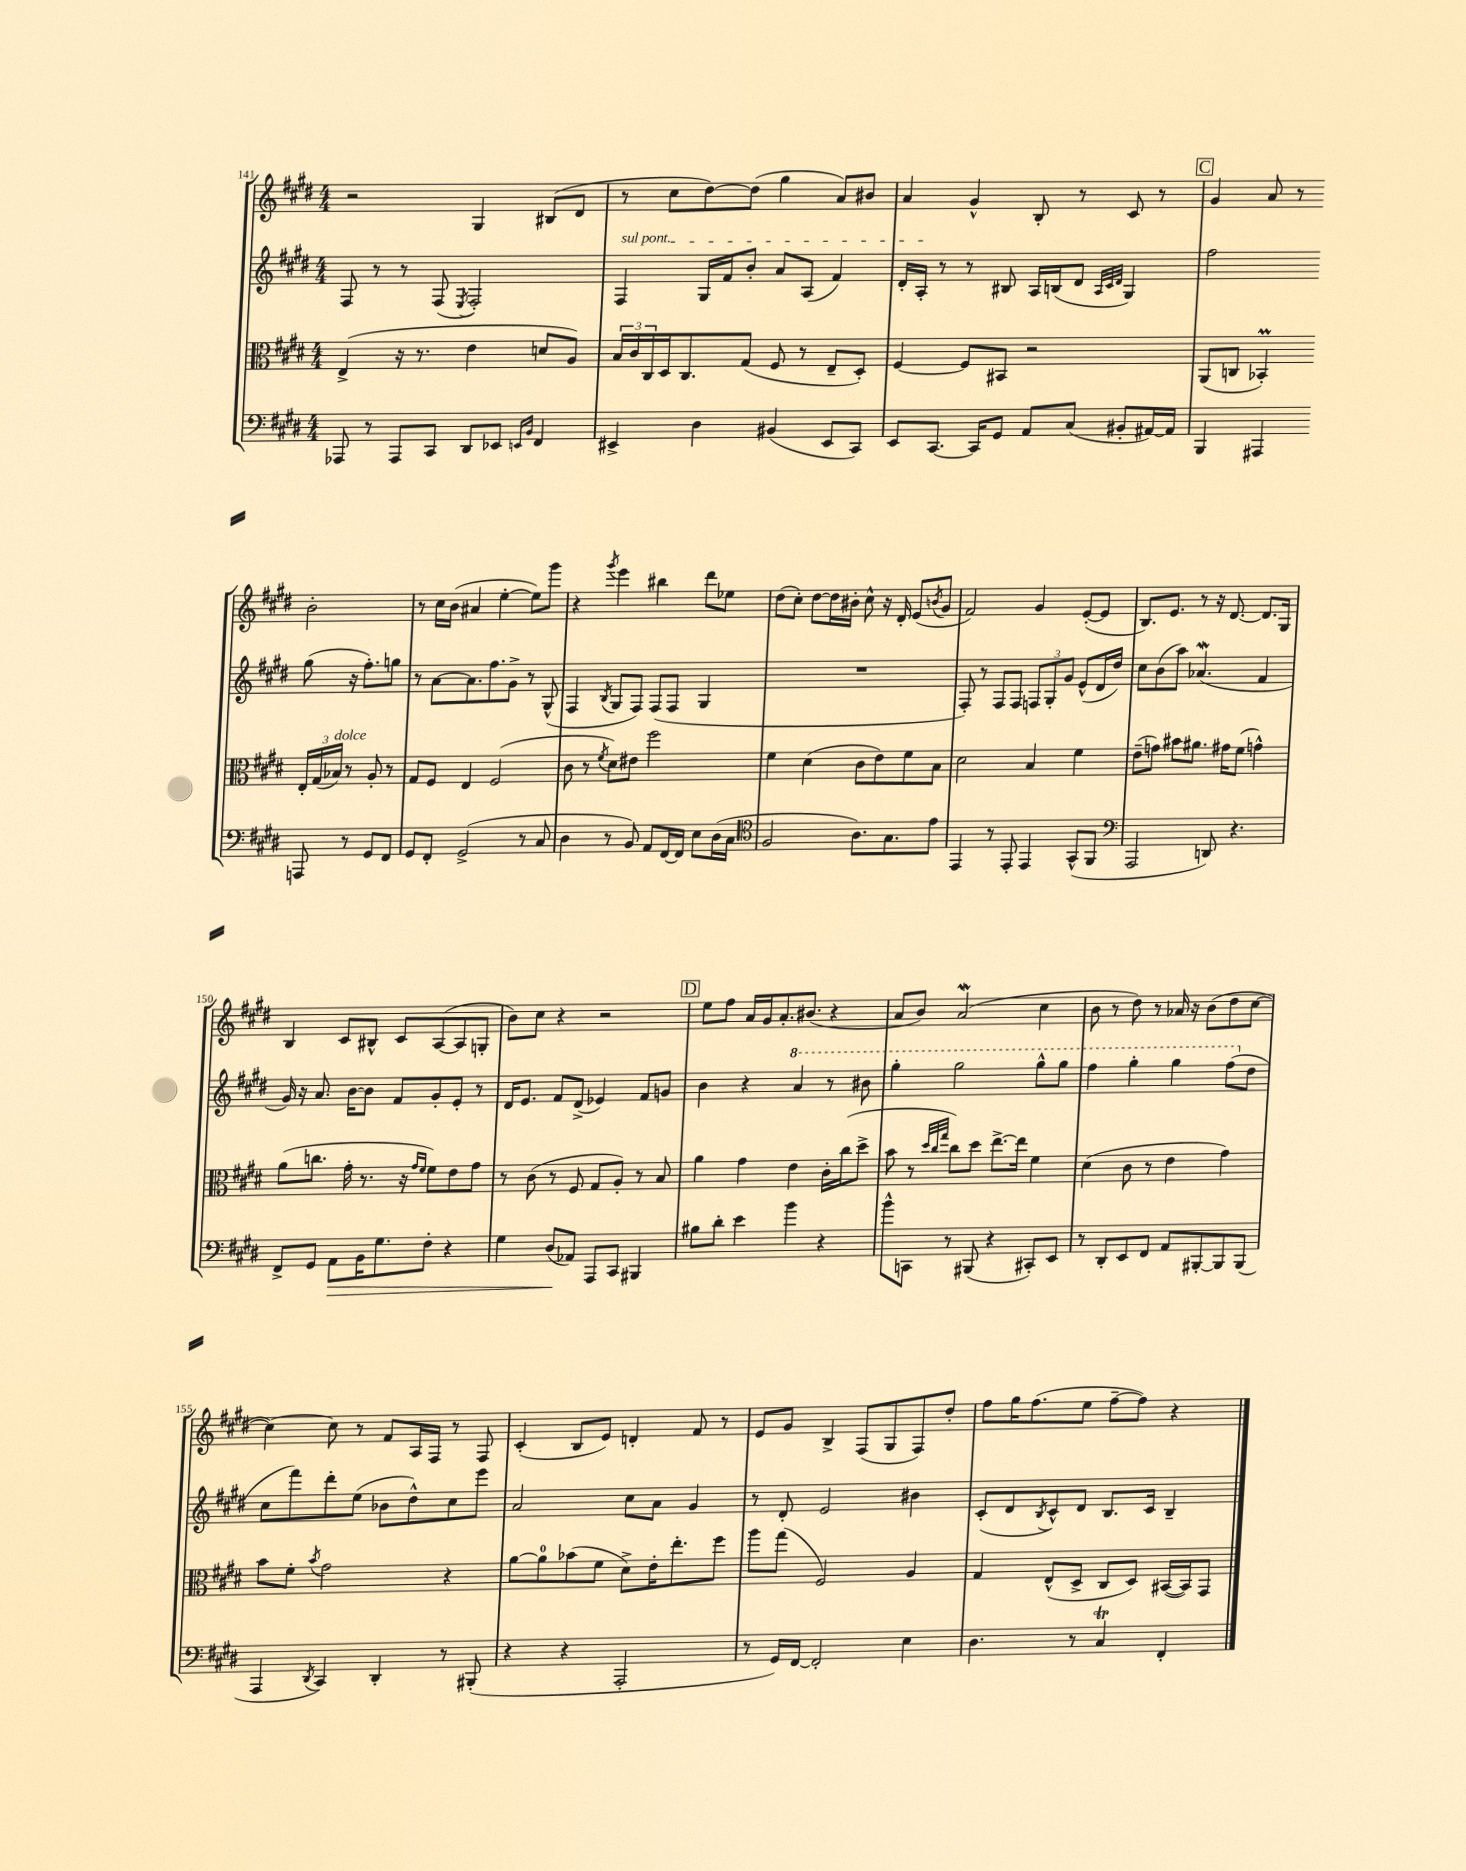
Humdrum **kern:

**kern	**kern	**kern	**kern
*staff4	*staff3	*staff2	*staff1
*clefF4	*clefC3	*clefG2	*clefG2
*k[f#c#g#d#]	*k[f#c#g#d#]	*k[f#c#g#d#]	*k[f#c#g#d#]
*M4/4	*M4/4	*M4/4	*M4/4
8AAA-/	(4E^/	8F#/	2r
8r	.	8r	.
8AAA-/L	16r	8r	.
.	8.r	.	.
8CC#/J	.	(8F#/	.
.	.	8qE/	.
8DD#/L	4e\	2F#'/)	4G#/
8EE-/J	.	.	.
16qqEE/LL	.	.	.
16qqBB/JJ	.	.	.
4FF#/	8d/L	.	(8B#/L
.	8A/J)	.	8d#/J
=	=	=	=
4EE#^/	24B/LL	4F#/	8r
.	24c#/	.	.
.	24C#/	.	.
.	16D#/J	.	8cc#\L
.	8.C#/	.	.
4D#\	.	16G#/LL	[8dd#\)
.	.	16f#/J	.
.	(8G#/J	8b'/J	(8dd#\]J
(4BB#/	8F#/	8a/L	4gg#\
.	8r	(8A/J	.
8EE#/L	8E~/L	4f#/)	8a/L)
8CC#/J)	8D#'/J)	.	8b#/J
=	=	=	=
8EE/L	[4F#/	16d#'/LL	4a/
.	.	16A'/JJ	.
[8.CC#/J	.	8r	.
.	8F#/]L	8r	4g#^^/
16CC#/]LK	.	.	.
8GG#/J	8BB#/J	8B#/	.
8AA/L	2r	16A/LL	8B'/
.	.	(16B/J	.
(8C#/J	.	8d#/J	8r
.	.	32qqA/LLL	.
.	.	32qqc#/	.
.	.	32qqd#/JJJ	.
8BB#'/L	.	4G#/)	8c#/
[16AA#/L)	.	.	8r
16AA#/]JJ	.	.	.
=	=	=	=
4BBB/	(8AA/L	2ff#\	4g#/
.	8C/J	.	.
4AAA#/	4BB-'/)	.	8a/
.	.	.	8r
8AAA/	24E'/LL	(8gg#\	2b'\
.	(24G#/	.	.
.	24B-/JJ)	.	.
8r	8r	16r	.
.	.	8.ff#'\L)	.
8GG#/L	8A'/	.	.
8FF#/J	8r	8gg\J	.
=	=	=	=
8GG#/L	8G#/L	8r	8r
8FF#'/J	8F#/J	[8a\L	16cc#\LL
.	.	.	(16b\JJ
(2GG#^/	4E/	8.a\]	4a#/
.	.	8.ff#\	.
.	(2F#/	.	[4ee'\
.	.	8g#^\J	.
8r	.	8r	8ee\]L)
8C#/	.	(8G#^^/	8ggg#\J
=	=	=	=
4D#\	8c#\	4F#/	4r
.	8r	.	.
.	8qf#/	8qB/	8qggg#/
8r	8d#\L)	8G#/L	4eee\
8BB/)	8e#\J	8F#/J)	.
8AA/L	2ff#\	(8F#/L	4bb#\
[16FF#/L	.	8F#/J	.
16FF#/]JJ	.	.	.
8E\L	.	4G#/	8ddd#\L
(16D#\L	.	.	8ee-\J
16C#\JJ	.	.	.
=	=	=	=
*clefC4	*	*	*
2F#/	4f#\	1r	(8dd#\L
.	.	.	8cc#'\J)
.	(4d#\	.	[8dd#\L
.	.	.	16dd#\]L
.	.	.	16b#'\JJ
8.A\L)	8c#\L	.	8cc#^^\
.	8e\)	.	16r
8.G#\	.	.	16d#'/
.	8f#\	.	(8e/L
.	.	.	8qb/
8e\J	8B\J	.	8g#/J
=	=	=	=
4EE/	2d#\	8F#'/)	2f#/)
.	.	8r	.
8r	.	8F#/L	.
8EE'/	.	8F#/J	.
4EE/	4B/	12F/L	4g#/
.	.	12G#'/	.
.	.	12g#/J	.
(8GG#^^/L	4f#\	(8e^^/L	([8e'/L
8FF#/J	.	16d#/L	8e/]J
.	.	16dd#/JJ)	.
=	=	=	=
*clefF4	*	*	*
2AAA/	(8e~\L	8cc#\L	8.B/L)
.	8g\J)	(8b\	.
.	.	.	8.e/J
.	8b#\L	8aa\J)	.
.	8.a#\J	(4.a-/	8r
8DD/)	.	.	16r
.	16g#\LK	.	[8.d#/
4.r	(8f#\J	.	.
.	4g^^\)	4f#/	8.d#/]L
.	.	.	16G#/Jk
=	=	=	=
8FF#^/L	(8a\L	16g#/)	4B/
.	.	16r	.
8GG#/J	8.cc\J	8.a/	.
8AA\L	.	.	8c#/L
.	16g#'\	[16b\LK	.
16BB\K	8.r	8b\]J	8B#^^/J
8.G#\	.	.	.
.	.	8f#/L	8c#/L
.	16r	.	.
.	16qqg#/LL	.	.
.	16qqf#/JJ	.	.
8F#'\J	8f#\L)	8g#'/	([8A/
4r	8e\	8e'/J	8A/]
.	8g#\J	8r	8G'/J
=	=	=	=
4G#\	8r	16d#/LK	8b\L)
.	.	8.e/J	.
.	(8c#\	.	8cc#\J
(8D#/L	8r	8f#/L	4r
8AA-/J)	8F#/	(8d#^/J	.
8AAA/L	8G#/L	4e-/)	2r
8CC#/J	8A'/J)	.	.
4BBB#/	8r	8f#/L	.
.	8B/	8g/J	.
=	=	=	=
8B#\L	4a\	4b\	8ee\L
8d#'\J	.	.	8ff#\J
4e\	4g#\	4r	16a/LL
.	.	.	16g#/J
.	.	.	8.a'/
4b\	4e\	4aa/	.
.	.	.	(8.b#/J
4r	16c#'\LL	8r	4r
.	(16cc#\J	.	.
.	8dd#^\J	8bb#\	.
=	=	=	=
8b^^\L	8b\	4ggg#'\	8a/L
8CC\J	8r	.	8b/J)
.	32qqdd#/LLL	.	.
.	32qqcc#/	.	.
.	32qqgg#/JJJ	.	.
8r	8cc#\L)	2ggg#\	(2a/
(8BBB#/	8dd#\J	.	.
4r	[8.ee^\L	.	.
.	16ee\]Jk	.	.
8CC#'/L)	4f#\	8ggg#^^\L	4cc#\
8EE/J	.	8ggg#\J	.
=	=	=	=
8r	(4d#\	4fff#\	8b\
8DD#'/L	.	.	8r
8EE/	8c#\	4ggg#'\	8dd#\)
8FF#/J	8r	.	8r
8AA/L	4e\	4ggg#\	16a-/
.	.	.	16r
[8BBB#'/	.	.	(8b\L
8BBB#/]	4g#\)	(8fff#\L	8dd#\
(8BBB#/J	.	8dd#\J	[8cc#\J
=	=	=	=
4AAA/	8b\L	8cc#\L	4cc#\_)
.	8f#'\J	8fff#\)	.
8qDD#/	8qb/	.	.
4CC#/)	2g#\	8ddd#'\	8cc#\]
.	.	(8ee\J	8r
4DD#'/	.	8b-\L	8f#/L
.	.	8dd#^^\)	16A/L
.	.	.	16F#/JJ
8r	4r	8cc#\	8r
(8BBB#'/	.	8eee\J	8F#/
=	=	=	=
4r	[8a\L	2a/	(4c#'/
.	8a\]	.	.
4r	(8b-\	.	8B/L
.	8f#\J	.	8e/J)
2AAA'/	8d#^\L)	8cc#\L	4d'/
.	16e'\K	8a\J	.
.	8.ee'\	.	.
.	.	4g#/	8f#/
.	8ff#\J	.	8r
=	=	=	=
8r	8aa\L	8r	8e/L
16GG#/LL)	(8gg#\J	8d#'/	8g#/J
[16FF#/JJ	.	.	.
2FF#'/]	2F#/)	2e/	4B^/
.	.	.	(8F#/L
.	.	.	8G#/
4E\	4A/	4b#\	8F#/)
.	.	.	8dd#'/J
=	=	=	=
4.D#\	4G#/	(8c#'/L	8ff#\L
.	.	8d#/	16gg#\K
.	.	.	(8.ff#\
.	.	8qB/	.
.	(8E^^/L	8c#^^/)	.
8r	8D#^/J	8d#/J	8ee\J
4C#/	8C#/L	8.B/L	[8ff#~\L
.	8D#/J)	.	8ff#\]J)
.	.	16c#/Jk	.
4FF#'/	([16BB#/LL	4B~/	4r
.	16BB#/]J)	.	.
.	8GG#/J	.	.
==	==	==	==
*-	*-	*-	*-
